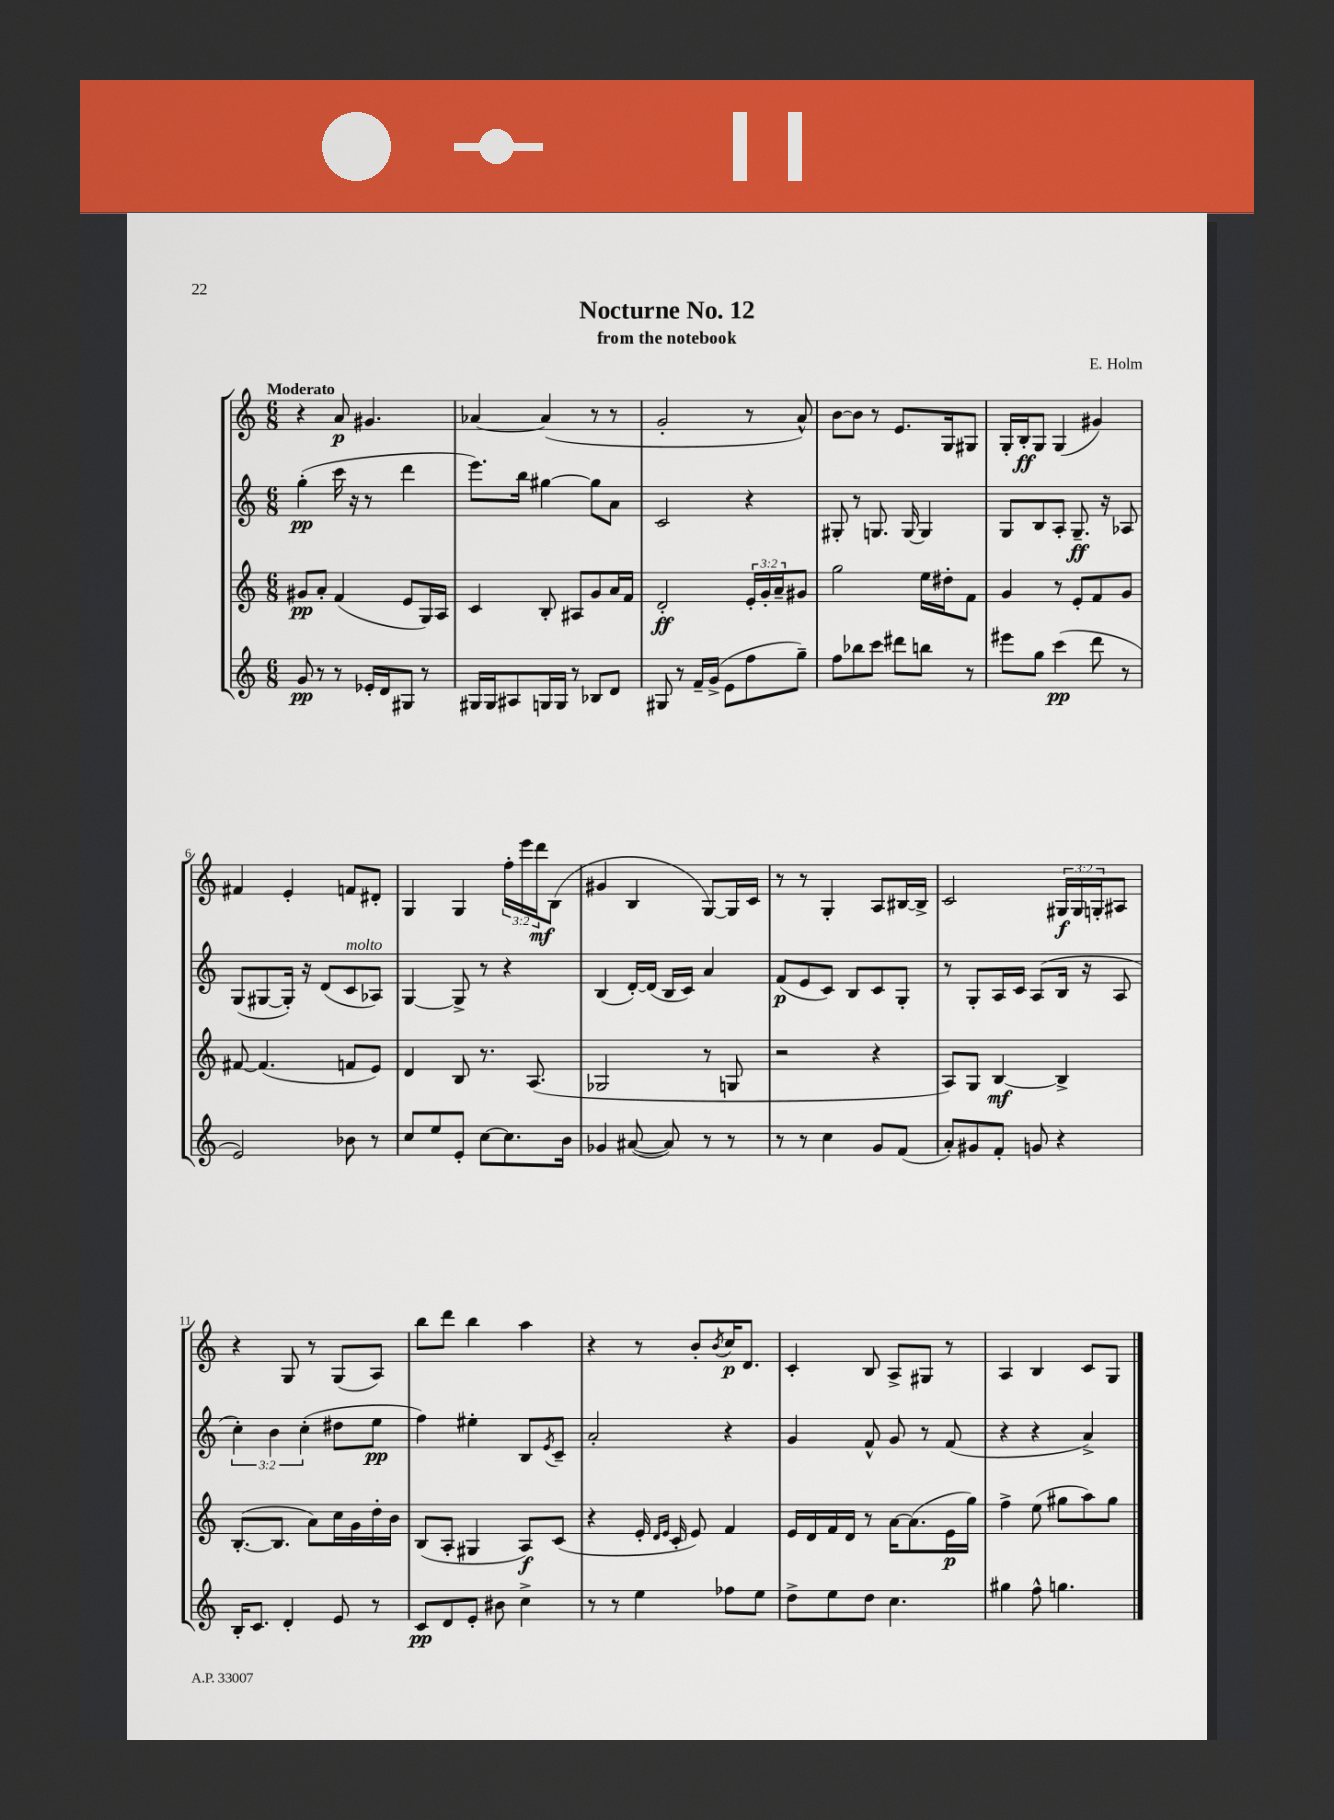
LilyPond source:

\header { title = "Nocturne No. 12" composer = "E. Holm" subtitle = "from the notebook" }
<<
\new StaffGroup <<
\new Staff = "s0" {
    \clef treble \key c \major \numericTimeSignature \time 6/8 \override Staff.TupletNumber.text = #tuplet-number::calc-fraction-text \tempo "Moderato"
    r4 a'8\p gis'4. |
    aes'4~ aes'4( r8 r8 |
    g'2-. r8 a'8-^) |
    b'8~ b'8 r8 e'8. g16 gis8 |
    g16-. b16-.\ff g8 g4( gis'4) |
    fis'4 e'4-. f'8 dis'8-. |
    g4 g4 \tuplet 3/2 { f''16-. e'''16 d'''16\mf } b8( |
    gis'4 b4 g8~) g16 c'16 |
    r8 r8 g4-. a8 bis16~ bis16-> |
    c'2 \tuplet 3/2 { gis16\f gis16 g16-. } ais8 |
    r4 g8 r8 g8( a8) |
    b''8 d'''8 b''4 a''4 |
    r4 r8 b'8-. \acciaccatura { b'8 } c''16\p d'8. |
    c'4-. b8 a8-> gis8 r8 |
    a4 b4 c'8 g8 \bar "|." |
}
\new Staff = "s1" {
    \clef treble \key c \major \numericTimeSignature \time 6/8 \override Staff.TupletNumber.text = #tuplet-number::calc-fraction-text
    g''4-.\pp( c'''16 r16 r8 d'''4 |
    e'''8.) b''16 gis''4~ gis''8 a'8 |
    c'2 r4 |
    gis8-. r8 g8. g16~ g4 |
    g8 b8 a8-. g8.--\ff r16 aes8 |
    g8( gis8~ gis16-.) r16 d'8( c'8^\markup { \italic "molto" } aes8) |
    g4~ g8-> r8 r4 |
    b4( d'16~-.) d'16( b16 c'16) a'4 |
    f'8\p( e'8 c'8) b8 c'8 g8-. |
    r8 g8-. a16 c'16 a8( b16 r16 a8 |
    \tuplet 3/2 { c''4-.) b'4 c''4-.( } dis''8 e''8\pp |
    f''4) eis''4-. b8 \acciaccatura { e'8 } c'8-- |
    a'2-. r4 |
    g'4 f'8-^ g'8 r8 f'8( |
    r4 r4 a'4->) \bar "|." |
}
\new Staff = "s2" {
    \clef treble \key c \major \numericTimeSignature \time 6/8 \override Staff.TupletNumber.text = #tuplet-number::calc-fraction-text
    gis'8\pp a'8-. f'4( e'8 g16) a16 |
    c'4 b8-. ais8 g'8 a'16 f'16 |
    d'2-.\ff \tuplet 3/2 { e'16-. g'16-. a'16-- } gis'8 |
    g''2 e''16 dis''16-. f'8 |
    g'4 r8 e'8-. f'8 g'8 |
    fis'8~ fis'4.( f'8 e'8) |
    d'4 b8 r8. a8.( |
    ges2 r8 g8 |
    r2 r4 |
    a8) g8 b4~\mf b4-> |
    b8.~-.( b8. a'8) c''16 g'16 d''16-. b'16 |
    b8( a8-. gis4 a8\f) c'8( |
    r4 e'16-. \grace { d'16 e'16 } c'16-. e'8) f'4 |
    e'16 d'16 f'16 d'16 r8 a'16~ a'8.( e'16\p g''16) |
    f''4-> e''8( gis''8 a''8) gis''8 \bar "|." |
}
\new Staff = "s3" {
    \clef treble \key c \major \numericTimeSignature \time 6/8
    g'8\pp r8 r8 ees'16-. d'16 gis8 r8 |
    gis16 gis16 ais8 g16 g16 r8 bes8 d'8 |
    gis8 r8 f'16-- g'16->( e'8 f''8 g''8--) |
    f''8 bes''8 c'''8 dis'''8 b''8 r8 |
    eis'''8 g''8 c'''4\pp( d'''8 r8 |
    e'2) bes'8 r8 |
    c''8 e''8 e'8-. c''8~ c''8. b'16 |
    ges'4 ais'8~( ais'8) r8 r8 |
    r8 r8 c''4 g'8 f'8( |
    a'8-.) gis'8 f'8-. g'8 r4 |
    b16-. c'8. d'4-. e'8 r8 |
    c'8\pp d'8 e'8-. bis'8 c''4-> |
    r8 r8 e''4 fes''8 e''8 |
    d''8-> e''8 d''8 c''4. |
    gis''4 f''8-^ g''4. \bar "|." |
}
>>
>>
